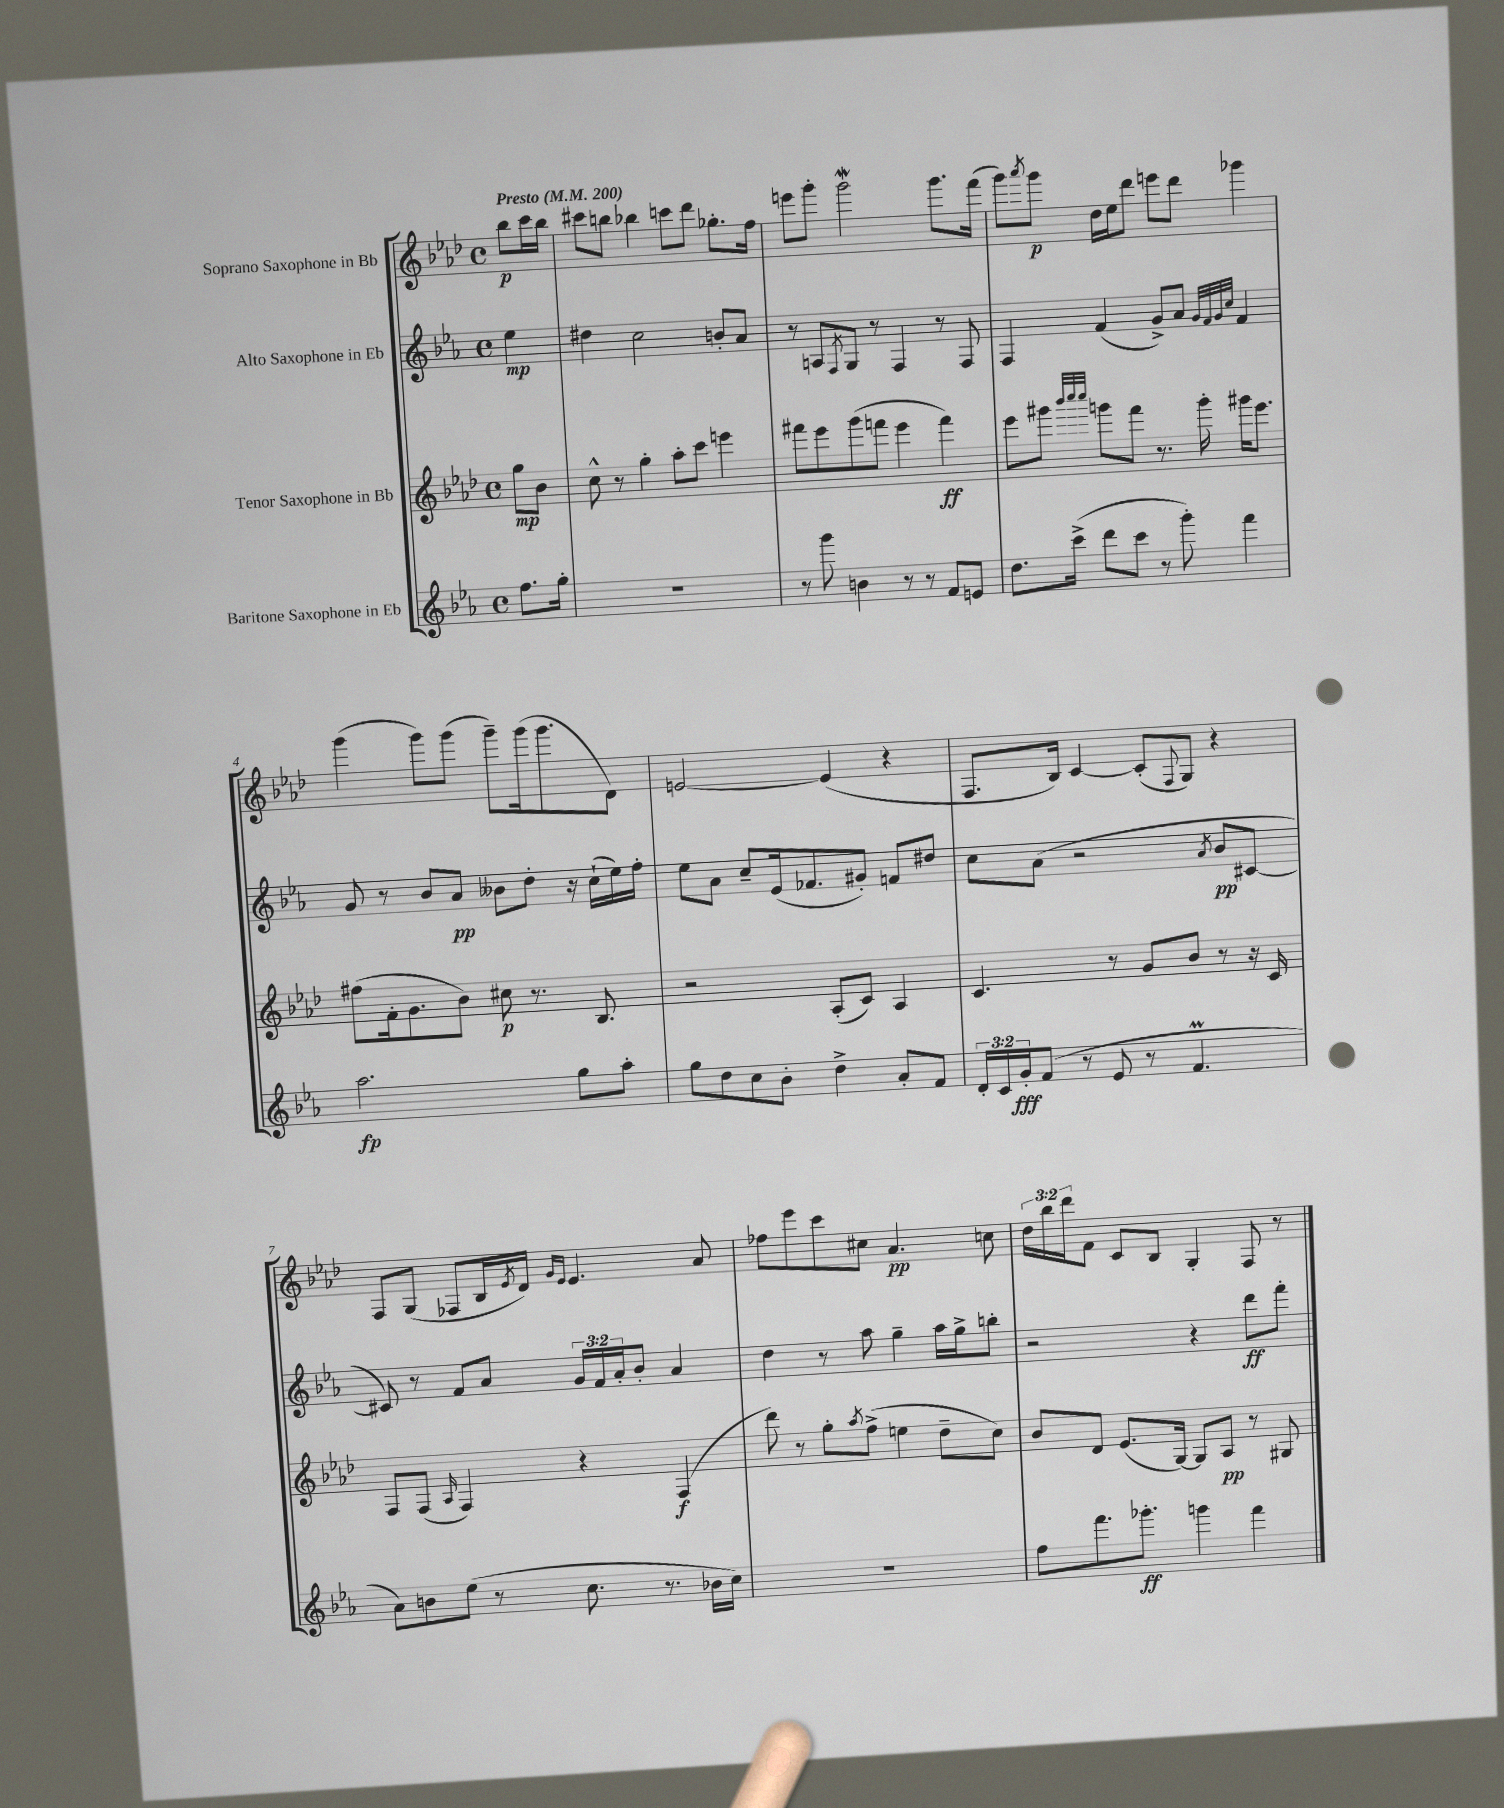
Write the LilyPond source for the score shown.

<<
\new StaffGroup <<
\new Staff = "s0" \with { instrumentName = "Soprano Saxophone in Bb" } {
    \clef treble \key aes \major \defaultTimeSignature \time 4/4 \override Staff.TupletNumber.text = #tuplet-number::calc-fraction-text \partial 4 \tempo "Presto" 4 = 200
    bes''8\p c'''16 bes''16 |
    cis'''8 b''8 bes''4 c'''8 des'''8 ges''8.-. f''16 |
    e'''8 g'''8-. g'''2\mordent g'''8. f'''16( |
    g'''8) \acciaccatura { aes'''8 } g'''8\p des''16 ees''16 des'''8 e'''8 des'''8 ges'''4 |
    g'''4( g'''8) g'''8( g'''8--) g'''16( g'''8. des'8) |
    e'2~ e'4( r4 |
    f8. bes16) c'4~ c'8-.( \appoggiatura { f8 } g8) r4 |
    f8 g8( fes8 bes16 \acciaccatura { ees'8 } des'16) \grace { g'16 ees'16 } ees'4. aes'8 |
    fes''8 ees'''8 c'''8 cis''8 aes'4.\pp c''8 |
    \tuplet 3/2 { des''16 bes''16 des'''16 } f'8 c'8 bes8 g4-. f8 r8 \bar "|." |
}
\new Staff = "s1" \with { instrumentName = "Alto Saxophone in Eb" } {
    \clef treble \key ees \major \defaultTimeSignature \time 4/4 \override Staff.TupletNumber.text = #tuplet-number::calc-fraction-text \partial 4
    ees''4\mp |
    dis''4 c''2 b'8-. aes'8 |
    r8 a8 \acciaccatura { f8 } g8 r8 f4 r8 f8 |
    f4 f'4( g'8->) aes'8 \grace { g'32 f'32 g'32 c''32 } f'4 |
    g'8 r8 bes'8 aes'8\pp beses'8 d''8-. r16 c''16-!( ees''16) f''16-. |
    ees''8 aes'8 c''8-- ees'16( fes'8. gis'8-.) f'8 dis''8 |
    c''8 aes'8( r2 \acciaccatura { aes'8 } bes'8\pp cis'8~ |
    cis'8) r8 f'8 aes'8 \tuplet 3/2 { g'16 f'16 aes'16-. } bes'8-. aes'4 |
    d''4 r8 aes''8 g''4-- aes''16 g''16-> b''8-. |
    r2 r4 d'''8\ff f'''8-. \bar "|." |
}
\new Staff = "s2" \with { instrumentName = "Tenor Saxophone in Bb" } {
    \clef treble \key aes \major \defaultTimeSignature \time 4/4 \partial 4
    g''8\mp bes'8 |
    c''8-^ r8 g''4-. aes''8-. c'''8 e'''4 |
    fis'''8 ees'''8 g'''8( f'''8 ees'''4 f'''4\ff) |
    ees'''8 gis'''8 \grace { bes'''32 c''''32 c''''32 } g'''8 f'''8 r8. g'''16-. gis'''16 ees'''8. |
    fis''8( f'16-. g'8. bes'8) cis''8\p r8. bes8. |
    r2 aes8-.( c'8) aes4 |
    c'4. r8 g'8 bes'8 r8 r16 c'16 |
    f8 f8( \grace { aes16 } f4) r4 f4\f( |
    des'''8) r8 g''8-. \acciaccatura { aes''8 } f''8->( e''4 des''8-- c''8) |
    bes'8 des'8 ees'8.( g16~) g8 aes8\pp r8 gis8 \bar "|." |
}
\new Staff = "s3" \with { instrumentName = "Baritone Saxophone in Eb" } {
    \clef treble \key ees \major \defaultTimeSignature \time 4/4 \override Staff.TupletNumber.text = #tuplet-number::calc-fraction-text \partial 4
    f''8. g''16-. |
    R1 |
    r8 g'''8 b'4 r8 r8 f'8 e'8 |
    d''8. c'''16->( d'''8 c'''8 r8 g'''8-.) f'''4 |
    aes''2.\fp g''8 aes''8-. |
    g''8 d''8 c''8 bes'8-. d''4-> aes'8-. f'8 |
    \tuplet 3/2 { d'16-. c'16 g'16-.\fff } f'8( r8 ees'8 r8 f'4.\prall |
    aes'8) b'8 ees''8( r8 c''8. r8. bes'16 c''16) |
    R1 |
    f''8 f'''8. ges'''8.-.\ff g'''4 f'''4 \bar "|." |
}
>>
>>
